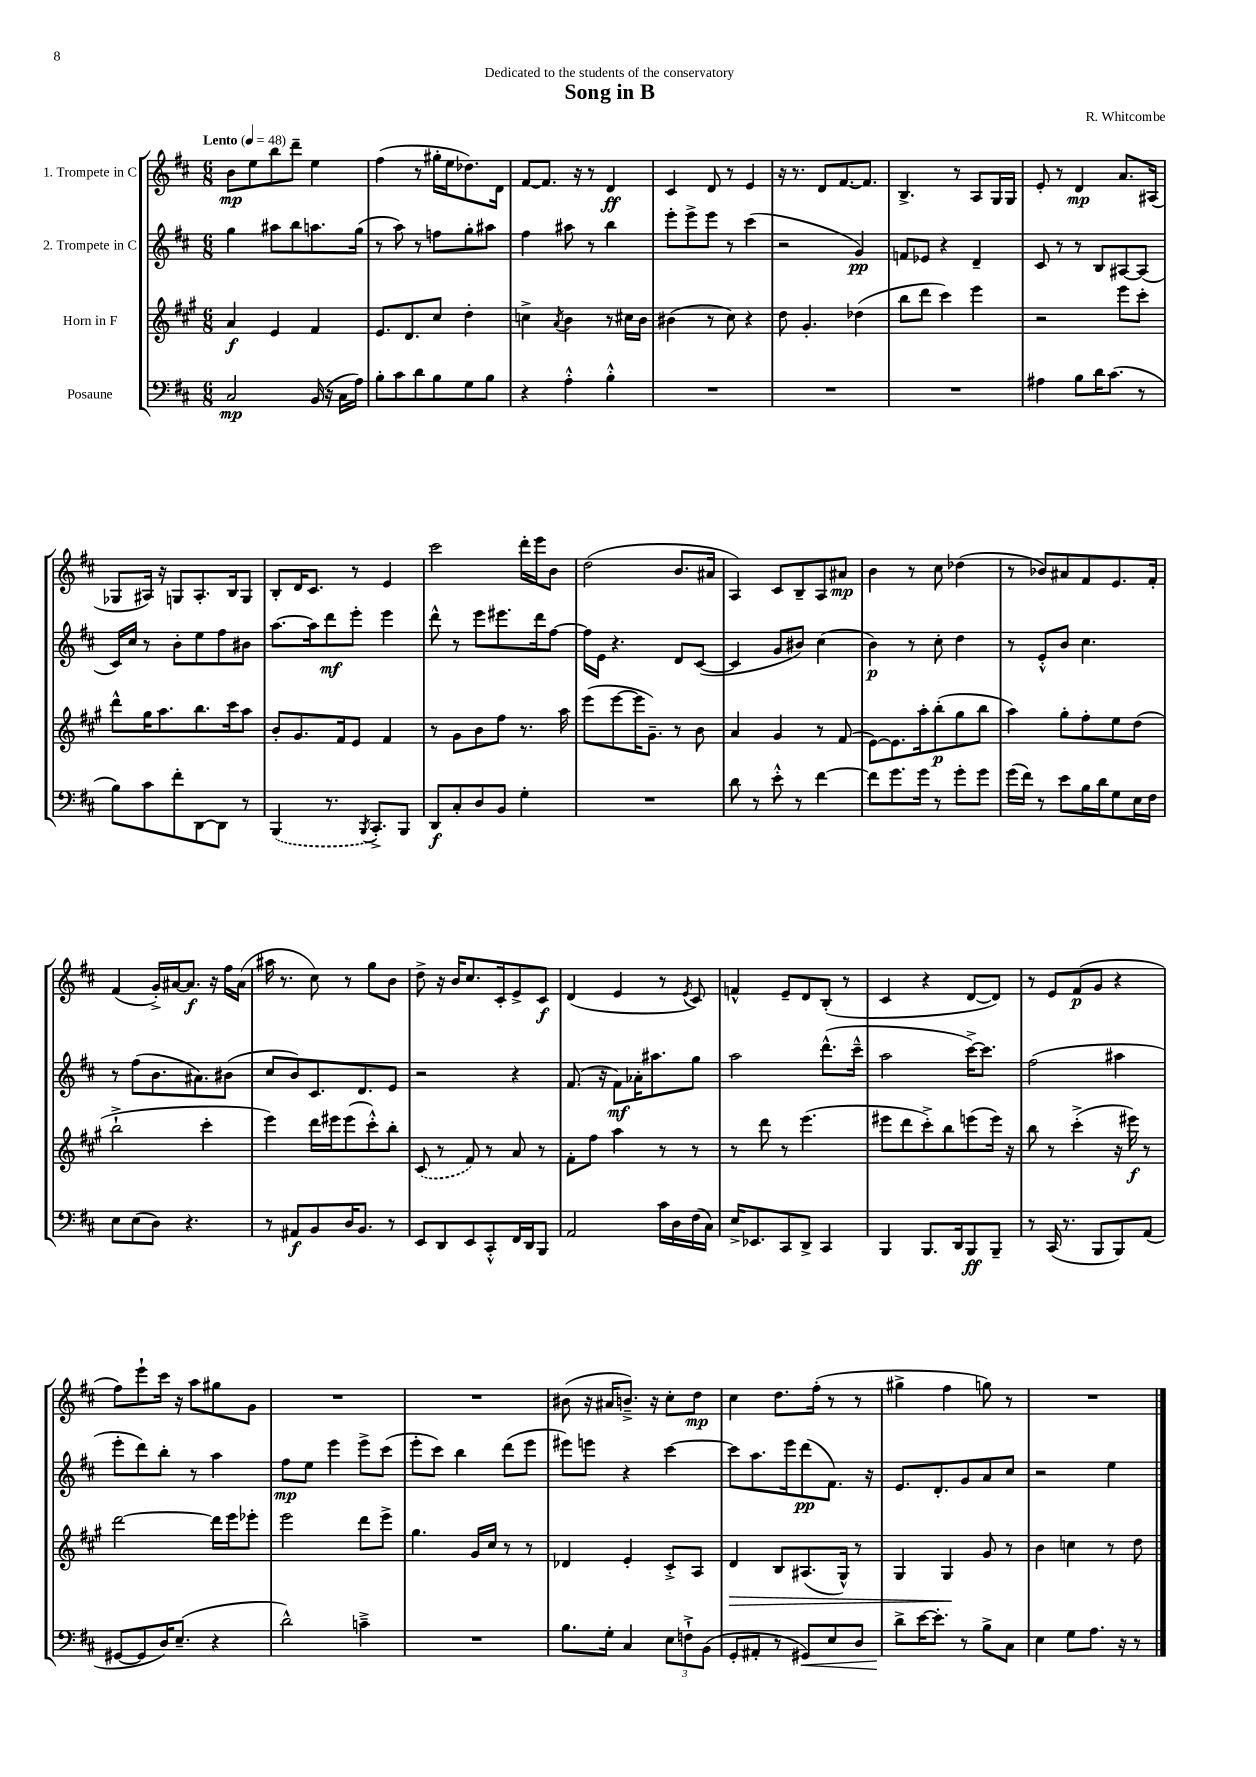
\header { title = "Song in B" composer = "R. Whitcombe" dedication = "Dedicated to the students of the conservatory" }
<<
\new StaffGroup <<
\new Staff = "s0" \with { instrumentName = "1. Trompete in C" } {
    \clef treble \key d \major \numericTimeSignature \time 6/8 \tempo "Lento" 4 = 48
    \autoBeamOff b'8[\mp e''8 b''8 d'''8]-- e''4 |
    fis''4( r8 gis''16[-. e''16 des''8.) d'16] |
    fis'8[~ fis'8.] r16 r8 d'4\ff |
    cis'4 d'8 r8 e'4 |
    r16 r8. d'8[ fis'8.~ fis'8.] |
    b4.-> r8 a8[ g16 g16] |
    e'8-. r8 d'4\mp a'8.[ ais16]( |
    ges8[ ais16]) r16 g8[ ais8.-. b16 g8] |
    b8[-. d'16 cis'8.] r8 e'4 |
    cis'''2 d'''16[-. e'''16 b'8] |
    d''2( b'8.[ ais'16] |
    a4) cis'8[ b8-- a8 ais'8]\mp |
    b'4 r8 cis''8 des''4( |
    r8 bes'8[) ais'8 fis'8 e'8. fis'16]-. |
    fis'4( g'16[-.->) ais'16~ ais'8.]\f r16 fis''16[ ais'16]( |
    ais''16 r8. cis''8) r8 g''8[ b'8] |
    d''8-> r16 b'16[ cis''8. cis'16-. e'8-> cis'8]\f |
    d'4( e'4 r8 \acciaccatura { e'8 } cis'8) |
    f'4-^ e'8[-- d'8 b8]-.( r8 |
    cis'4 r4 d'8[~ d'8]) |
    r8 e'8[ fis'8\p( g'8] r4 |
    fis''8[) e'''8-! cis'''16] r16 a''8[ gis''8 g'8] |
    R2. |
    R2. |
    bis'8( r16 ais'16[ b'8.]--->) r16 cis''8[-. d''8]\mp |
    cis''4 d''8.[ fis''16]-.( r8 r8 |
    gis''4-> fis''4 g''8) r8 |
    R2. \bar "|." |
}
\new Staff = "s1" \with { instrumentName = "2. Trompete in C" } {
    \clef treble \key d \major \numericTimeSignature \time 6/8
    \autoBeamOff g''4 ais''8[ b''8 a''8. g''16]( |
    r8 a''8) r8 f''8[ g''8-. ais''8] |
    fis''4 ais''8 r8 b''4 |
    e'''8[-. e'''8-> e'''8] r8 cis'''4( |
    r2 g'4\pp) |
    f'8[ ees'8] r4 d'4-- |
    cis'8 r8 r8 b8[ ais8~ ais8]( |
    cis'16[) cis''16] r8 b'8[-. e''8 fis''8 bis'8] |
    a''8.[~ a''16 d'''8\mf e'''8]-. e'''4 |
    d'''8-^ r8 e'''8[ eis'''8. d'''16 fis''8]~ |
    fis''16[ e'16] r4. d'8[ cis'8]~( |
    cis'4 g'8[ bis'8]) cis''4( |
    b'4\p) r8 cis''8-. d''4 |
    r8 e'8[-.-^ b'8] cis''4. |
    r8 fis''8[( b'8. ais'8.) bis'8]( |
    cis''8[ b'8) cis'8. d'8. e'8] |
    r2 r4 |
    fis'8.( r16 fis'8[\mf) aes'16-. ais''8. g''8] |
    a''2 d'''8.[-^( cis'''16]---^ |
    a''2 cis'''16[~->) cis'''8.] |
    fis''2( ais''4 |
    e'''8[-. d'''8) b''8]-. r8 a''4 |
    fis''8[\mp e''8] e'''4 e'''8[-> cis'''8]( |
    e'''8[-. cis'''8]) b''4 d'''8[( e'''8] |
    eis'''8[) e'''8] r4 cis'''4~ |
    cis'''8[ a''8. e'''16 d'''8\pp( fis'8.]) r16 |
    e'8.[ d'8.-. g'8 a'8 cis''8] |
    r2 e''4 \bar "|." |
}
\new Staff = "s2" \with { instrumentName = "Horn in F" } {
    \clef treble \key a \major \numericTimeSignature \time 6/8
    \autoBeamOff a'4\f e'4 fis'4 |
    e'8.[ d'8. cis''8] d''4-. |
    c''4-> \acciaccatura { a'8 } b'4 r8 cis''16[ b'16] |
    bis'4( r8 cis''8) r4 |
    d''8 gis'4.-. des''4( |
    b''8[ d'''8] cis'''4) e'''4 |
    r2 e'''8[ cis'''8]-. |
    d'''8[-^ gis''16 a''8. b''8. cis'''16 a''8] |
    b'8[-. gis'8. fis'16 e'8] fis'4 |
    r8 gis'8[ b'8 fis''8] r8. a''16 |
    e'''8[( e'''8~ e'''16 gis'8.]--) r8 b'8 |
    a'4 gis'4 r8 fis'8( |
    e'8[~) e'8. a''16-. b''8-.\p( gis''8 b''8] |
    a''4) gis''8[-. fis''8-. e''8 d''8]( |
    b''2-!-> cis'''4-. |
    e'''4) d'''16[ eis'''16 eis'''8( cis'''8-.-^) b''8]-. |
    \once \slurDashed cis'8( r8 fis'8) r8 a'8 r8 |
    fis'8[-. fis''8] a''4 r8 r8 |
    r8 d'''8 r8 e'''4.( |
    eis'''8[ d'''8 cis'''8-.->) b''8 e'''8( e'''16]) r16 |
    b''8 r8 cis'''4-.->( r16 eis'''16\f) r8 |
    d'''2~ d'''16[ e'''16 ees'''8]-. |
    e'''2 d'''8[ e'''8]-> |
    gis''4. gis'16[ cis''16] r8 r8 |
    des'4 e'4-. cis'8[-.-> a8] |
    d'4\> b8[ ais8.( gis16]-^) r8 |
    gis4 gis4\! gis'8 r8 |
    b'4 c''4 r8 d''8 \bar "|." |
}
\new Staff = "s3" \with { instrumentName = "Posaune" } {
    \clef bass \key d \major \numericTimeSignature \time 6/8
    \autoBeamOff cis2\mp b,16( r16 cis16[ a16]) |
    b8[-. cis'8 d'8 b8 g8 b8] |
    r4 a4-.-^ b4-.-^ |
    R2. |
    R2. |
    R2. |
    ais4 b8[ d'16 cis'8.]( r8 |
    b8[) cis'8 fis'8-. d,8~ d,8] r8 |
    \once \slurDashed b,,4( r8. \acciaccatura { b,,8 } cis,8.[-.->) b,,8] |
    d,8[\f cis8-. d8 b,8] g4-. |
    R2. |
    d'8 r8 e'8-.-^ r8 fis'4~ |
    fis'8[ g'8. g'16] r8 g'8[-. g'8] |
    g'16[( fis'16]) r8 e'8[ b16 d'16 g8 e16 fis16] |
    e8[ e8( d8]) r4. |
    r8 ais,8[\f b,8 d16 b,8.] r8 |
    e,8[ d,8 e,8 cis,8-.-^ fis,16 d,16 b,,8] |
    a,2 cis'16[ d16 fis16( cis16]) |
    e16[-> ees,8. cis,8 d,8]-> cis,4 |
    b,,4 b,,8.[ d,16 b,,8\ff b,,8]-- |
    r8 cis,16( r8. b,,8[ b,,8) a,8]( |
    gis,8[~ gis,8 d16) e8.]--( r4 |
    d'2-^) c'4---> |
    R2. |
    b8.[ g16]-. cis4 \tuplet 3/2 { e8[ f8-!-> b,8]( } |
    g,8[-. ais,8]-. r8 gis,8[\<) e8 d8] |
    d'8[->\! e'16~ e'8.]-. r8 b8[-> cis8] |
    e4 g8[ a8.] r16 r8 \bar "|." |
}
>>
>>
\layout { \context { \Score \remove "Bar_number_engraver" } }
